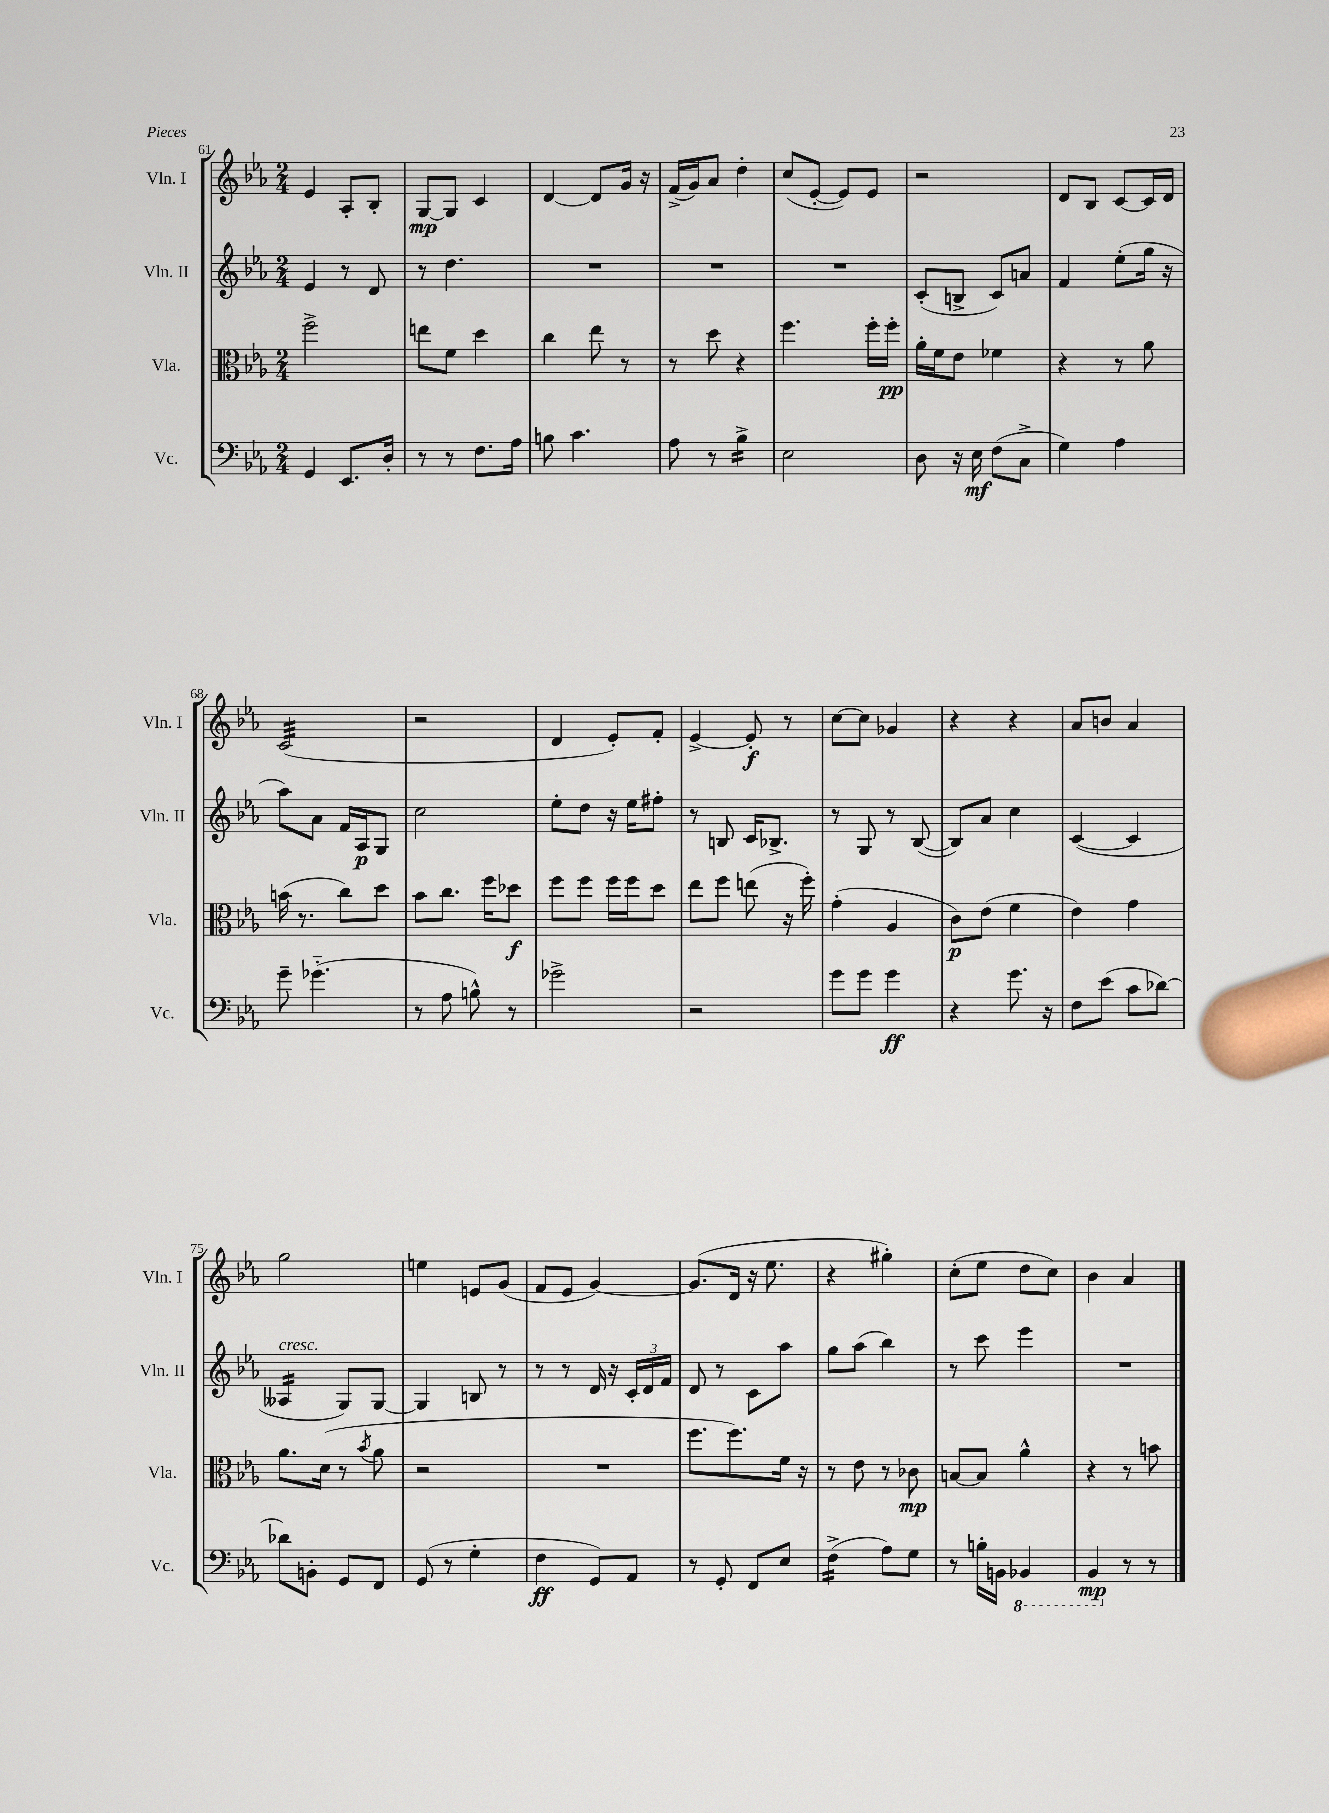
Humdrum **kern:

**kern	**kern	**kern	**kern
*staff4	*staff3	*staff2	*staff1
*clefF4	*clefC3	*clefG2	*clefG2
*k[b-e-a-]	*k[b-e-a-]	*k[b-e-a-]	*k[b-e-a-]
*M2/4	*M2/4	*M2/4	*M2/4
4GG/	2ff^\	4e-/	4e-/
8.EE-/L	.	8r	8A-'/L
.	.	8d/	8B-'/J
16D'/Jk	.	.	.
=	=	=	=
8r	8ee\L	8r	[8G/L
8r	8f\J	4.dd\	8G/]J
8.F\L	4dd\	.	4c/
16A-\Jk	.	.	.
=	=	=	=
8B\	4cc\	2r	[4d/
4.c\	.	.	.
.	8ee-\	.	8d/]L
.	8r	.	16g/Jk
.	.	.	16r
=	=	=	=
8A-\	8r	2r	(16f^/LL
.	.	.	16g/J)
8r	8dd\	.	8a-/J
4B-^\	4r	.	4dd'\
=	=	=	=
2E-\	4.ff\	2r	(8cc/L
.	.	.	[8e-'/J
.	.	.	8e-/]L)
.	16ff'\LL	.	8e-/J
.	16ff'\JJ	.	.
=	=	=	=
8D\	16a-'\LL	(8c'/L	2r
.	16f\J	.	.
16r	8e-\J	8B^/J	.
16E-\	.	.	.
(8F\L	4f-\	8c/L)	.
8C^\J	.	8a/J	.
=	=	=	=
4G\)	4r	4f/	8d/L
.	.	.	8B-/J
4A-\	8r	(8ee-'\L	[8c/L
.	8a-\	16gg\Jk	16c/]L
.	.	16r	16d/JJ
=	=	=	=
8g~\	(16b\	8aa-\L)	(2c/
.	8.r	.	.
(4.g-'~\	.	8a-\J	.
.	8cc\L)	16f/LL	.
.	.	16A-/J	.
.	8dd\J	8G/J	.
=	=	=	=
8r	8b-\L	2cc\	2r
8A-\	8.cc\J	.	.
8B^^\)	.	.	.
.	16ff\LK	.	.
8r	8dd-\J	.	.
=	=	=	=
2g-^\	8ff\L	8ee-'\L	4d/
.	8ff\J	8dd\J	.
.	16ff\LL	16r	8e-'/L)
.	16ff\J	16ee-\LK	.
.	8dd\J	8ff#'\J	8f'/J
=	=	=	=
2r	8ee-\L	8r	[4e-^/
.	8ff\J	8B/	.
.	(8ee\	16c/LK	8e-'/]
.	.	8.B-^/J	.
.	16r	.	8r
.	16ff'\)	.	.
=	=	=	=
8g\L	(4g'\	8r	[8cc\L
8g\J	.	8G/	8cc\]J
4g\	4A-/	8r	4g-/
.	.	([8B-/	.
=	=	=	=
4r	8c\L)	8B-/]L)	4r
.	(8e-\J	8a-/J	.
8.g\	4f\	4cc\	4r
16r	.	.	.
=	=	=	=
8F\L	4e-\)	([4c/	8a-/L
(8e-\J	.	.	8b/J
8c\L	4g\	4c/]	4a-/
[8d-\J)	.	.	.
=	=	=	=
8d-\]L	8.a-\L	4A--/	2gg\
8BB'\J	.	.	.
.	(16d\Jk	.	.
8GG/L	8r	8G/L)	.
.	8qb-/	.	.
8FF/J	8a-\	[8G/J	.
=	=	=	=
(8GG/	2r	4G/]	4ee\
8r	.	.	.
4G'\	.	8B/	8e/L
.	.	8r	(8g/J
=	=	=	=
4F\	2r	8r	8f/L
.	.	8r	8e-/J
8GG/L)	.	16d/	[4g/)
.	.	16r	.
8AA-/J	.	24c'/LL	.
.	.	24d/	.
.	.	24f/JJ	.
=	=	=	=
8r	8.ff\L	8d/	(8.g/]L
8GG'/	.	8r	.
.	8.ff\)	.	16d/Jk
8FF/L	.	8c\L	16r
.	.	.	8.ee-\
8E-/J	16f\Jk	8aa-\J	.
.	16r	.	.
=	=	=	=
(4F^\	8r	8gg\L	4r
.	8e-\	(8aa-\J	.
8A-\L)	8r	4bb-\)	4gg#'\)
8G\J	8c-\	.	.
=	=	=	=
8r	[8B/L	8r	(8cc'\L
16B'\LL	8B/]J	8ccc\	8ee-\J
16BB\JJ	.	.	.
4BBB-/	4a-^^\	4eee-\	8dd\L
.	.	.	8cc\J)
=	=	=	=
4BBB-/	4r	2r	4b-\
8r	8r	.	4a-/
8r	8b\	.	.
==	==	==	==
*-	*-	*-	*-
